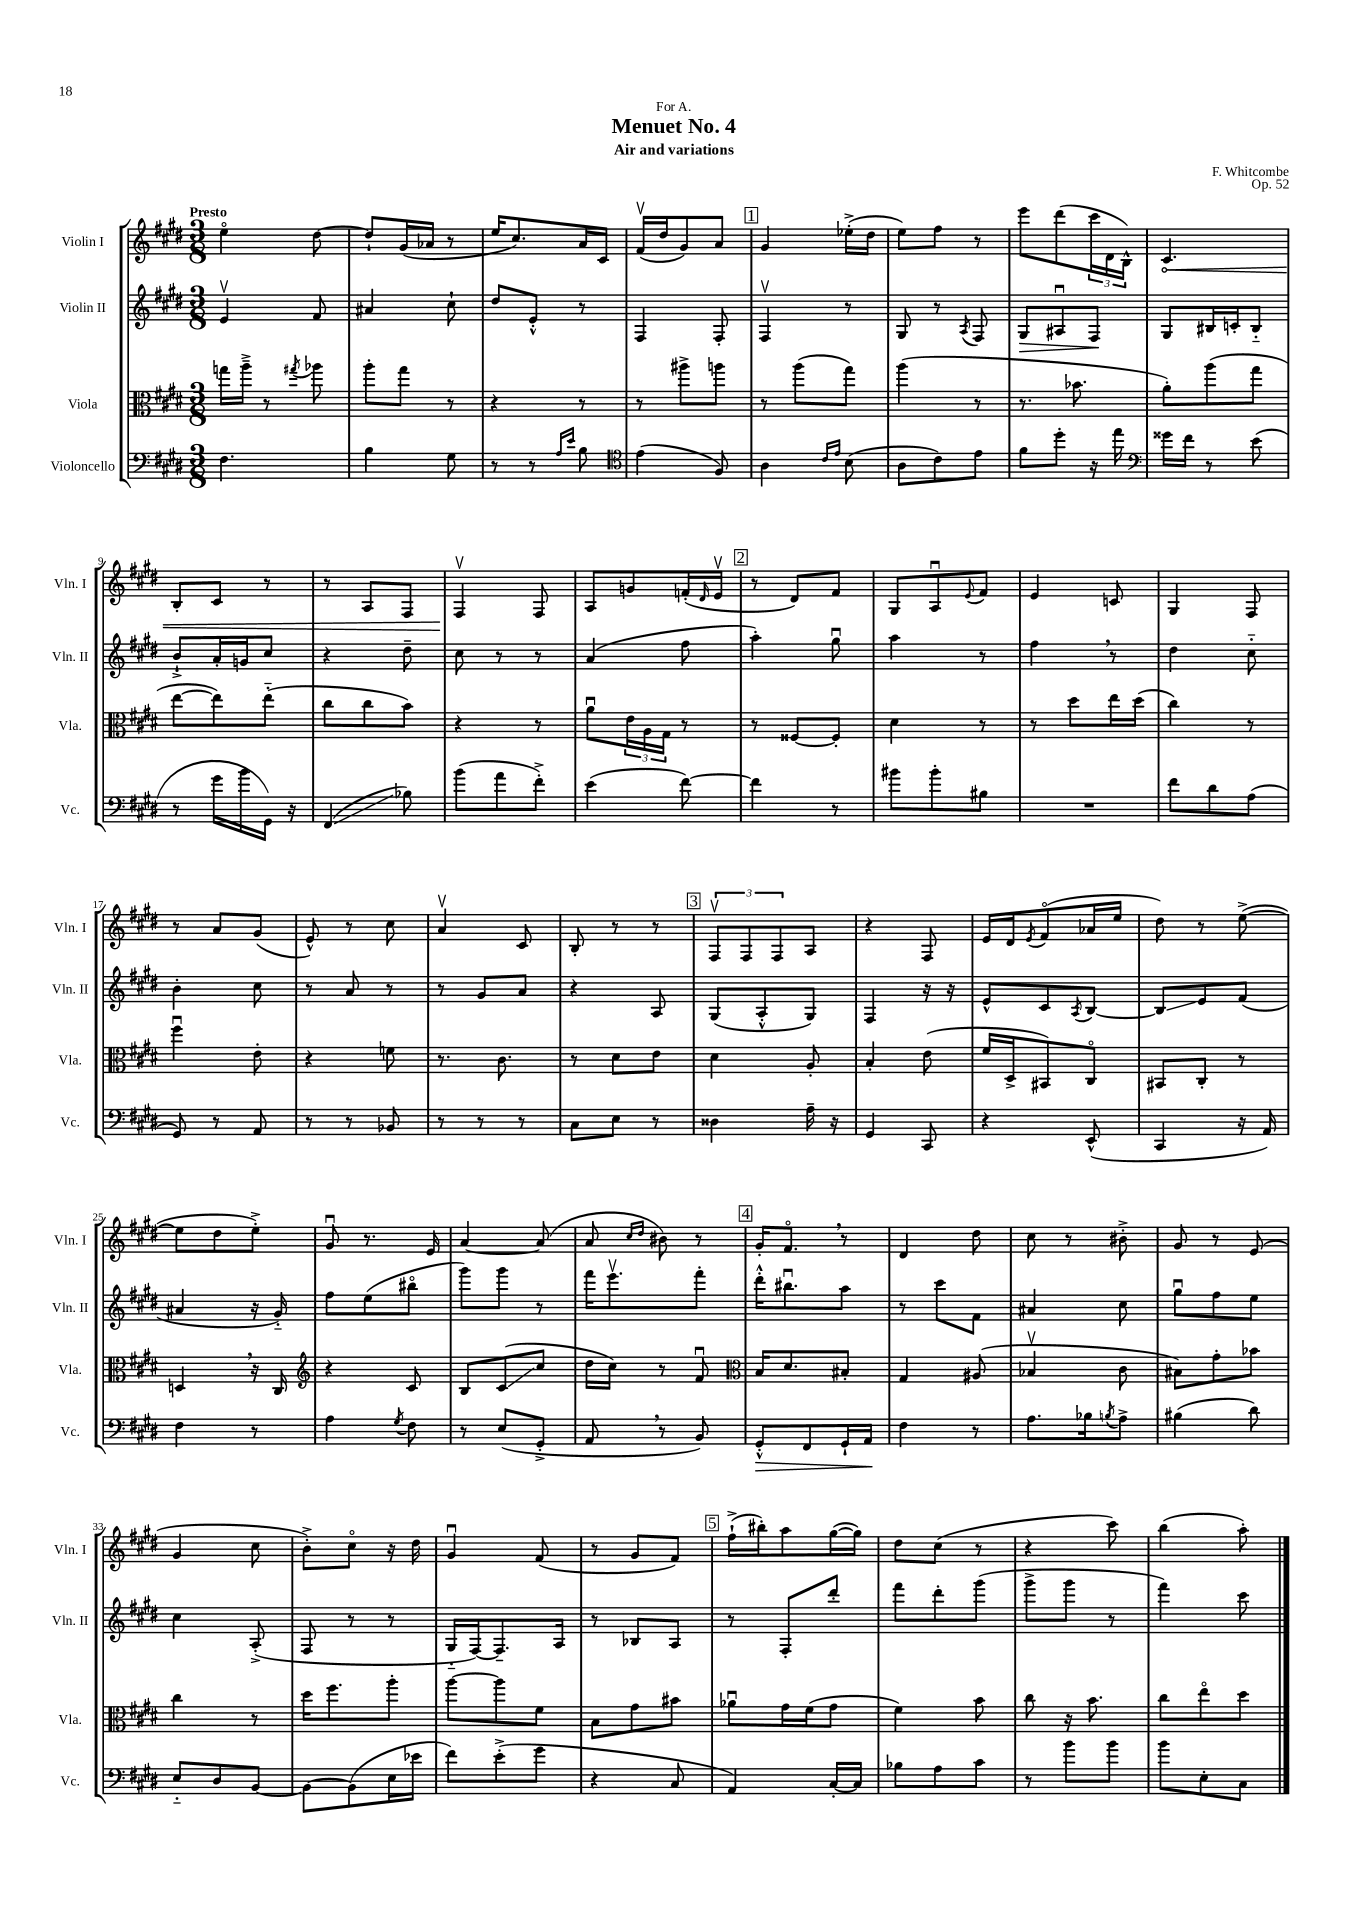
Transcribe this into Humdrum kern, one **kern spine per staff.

**kern	**kern	**kern	**kern
*staff4	*staff3	*staff2	*staff1
*clefF4	*clefC3	*clefG2	*clefG2
*k[f#c#g#d#]	*k[f#c#g#d#]	*k[f#c#g#d#]	*k[f#c#g#d#]
*M3/8	*M3/8	*M3/8	*M3/8
4.F#	16gg	4ev	4eeo
.	16aa~^	.	.
.	8r	.	.
.	8qgg#	.	.
.	8aa-	8f#	[8dd#
=	=	=	=
4B	8aa'	4a#	8dd#`]
.	8gg#	.	(16g#
.	.	.	16a-
8G#	8r	8cc#`	8r
=	=	=	=
8r	4r	8dd#	16ee
.	.	.	8.cc#)
8r	.	8e'^^	.
16qqA	.	.	.
16qqe	.	.	.
8B	8r	8r	16a
.	.	.	16c#
=	=	=	=
*clefC4	*	*	*
(4e	8r	4F#	(16f#v
.	.	.	16dd#
.	8aa#^	.	8g#)
8F#)	8aa	8F#'	8a
=	=	=	=
4A	8r	4F#v	4g#
.	(8aa	.	.
16qqc#	.	.	.
16qqe	.	.	.
(8B	8gg#)	8r	(16ee-'^
.	.	.	16dd#
=	=	=	=
8A	(4aa	8G#	8ee)
8c#)	.	8r	8ff#
.	.	8qA	.
8e	8r	8F#	8r
=	=	=	=
8f#	8.r	8G#	8eee
8dd#'	.	8A#u	(8ddd#
.	8.b-	.	.
16r	.	8F#	24ccc#
.	.	.	24d#
16ee	.	.	.
.	.	.	24B^^)
=	=	=	=
*clefF4	*	*	*
16g##	8a')	8G#	4.c#
16f#	.	.	.
8r	(8aa	16B#	.
.	.	16c'	.
(8e	8gg#	8B#'~	.
=	=	=	=
8r	[8ee	8b`^	8B'
16g#	8ee])	16a'	8c#
16b	.	16g	.
16GG#)	(8ee'~	8cc#	8r
16r	.	.	.
=	=	=	=
(4FF#	8cc#	4r	8r
.	8cc#	.	8A
8B-)	8b)	8dd#~	8F#
=	=	=	=
(8b	4r	8cc#	4F#v
8a	.	8r	.
8f#'^)	8r	8r	8F#
=	=	=	=
(4e	8au	(4a	8A
.	24e	.	8g
.	24A	.	.
.	24G#	.	.
[8f#)	8r	8ff#	(16f'
.	.	.	16qqd#
.	.	.	16ev
=	=	=	=
4f#]	8r	4aa')	8r
.	[8F##	.	8d#)
8r	8F##']	8gg#u	8f#
=	=	=	=
8b#	4d#	4aa	8G#
8b#'	.	.	8Au
.	.	.	8qqe
8B#	8r	8r	8f#
=	=	=	=
4.r	8r	4ff#	4e
.	8dd#	.	.
.	16ee	8r	8c
.	(16dd#	.	.
=	=	=	=
8f#	4cc#)	4dd#	4G#
8d#	.	.	.
(8A	8r	8cc#'~	8F#
=	=	=	=
8GG#)	4ff#u	4b'	8r
8r	.	.	8a
8AA	8e'	8cc#	(8g#
=	=	=	=
8r	4r	8r	8e^^)
8r	.	8a	8r
8BB-	8f	8r	8cc#
=	=	=	=
8r	8.r	8r	4av
8r	.	8g#	.
.	8.c#	.	.
8r	.	8a	8c#
=	=	=	=
8C#	8r	4r	8B'
8E	8d#	.	8r
8r	8e	8A	8r
=	=	=	=
4D##	4d#	(8G#	12F#v
.	.	.	12F#
.	.	8A'^^	.
.	.	.	12F#
16A~	8A'	8G#)	8A
16r	.	.	.
=	=	=	=
4GG#	4B'	4F#	4r
8CC#	(8e	16r	8F#
.	.	16r	.
=	=	=	=
4r	16f#	8e^^	16e
.	16D#^	.	16d#
.	.	.	8qe
.	8BB#)	8c#	(8f#o
.	.	8qA	.
(8EE^^	8C#o	[8B	16a-
.	.	.	16ee
=	=	=	=
4CC#	8BB#	8B]	8dd#)
.	8C#'	8e	8r
16r	8r	(8f#	([8ee^
16AA)	.	.	.
=	=	=	=
4F#	4D	4a#	8ee]
.	.	.	8dd#
8r	16r	16r	8ee'^)
.	16C#	16g#'~)	.
=	=	=	=
*	*clefG2	*	*
4A	4r	8ff#	8g#u
.	.	(8ee	8.r
8qG#	.	.	.
8F#	8c#	8bb#o	.
.	.	.	16e
=	=	=	=
8r	8B	8ggg#)	[4a
(8E	(8c#	8ggg#	.
8GG#'^	8cc#	8r	(8a]
=	=	=	=
8AA	16dd#	16fff#	8a
.	16cc#)	8.eeev	.
.	.	.	16qqcc#
.	.	.	16qqdd#
8r	8r	.	8b#)
8BB)	8f#u	8fff#'	8r
=	=	=	=
*	*clefC3	*	*
8GG#'^^	16B	16ddd#'^^	16g#'
.	8.d#	8.bb#u	8.f#o
8FF#	.	.	.
16GG#`	8B#'	8aa	8r
16AA	.	.	.
=	=	=	=
4F#	4G#	8r	4d#
.	.	8ccc#	.
8r	(8A#	8f#	8dd#
=	=	=	=
8.A	4B-v	4a#	8cc#
.	.	.	8r
16B-	.	.	.
8qB	.	.	.
8A^	8c#	8cc#	8b#'^
=	=	=	=
(4B#	8B#)	8gg#u	8g#
.	8g#'	8ff#	8r
8d#)	8b-	8ee	(8e
=	=	=	=
8E'~	4cc#	4cc#	4g#
8D#	.	.	.
[8BB	8r	(8A'^	8cc#
=	=	=	=
8BB_	16dd#	8F#	8b'^)
.	8.ff#	.	.
(8BB]	.	8r	8cc#o
16E	8aa'	8r	16r
16e-	.	.	16dd#
=	=	=	=
8f#)	[8aa	16G#'~	4g#u
.	.	[16F#)	.
(8e'^	8aa]	8.F#~]	.
8g#	8f#	.	(8f#
.	.	16A	.
=	=	=	=
4r	8B	8r	8r
.	8g#	8B-	8g#
8C#	8b#	8A	8f#)
=	=	=	=
4AA)	8a-u	8r	(16ff#`^
.	.	.	16bb#')
.	16g#	8F#'	8aa
.	(16f#	.	.
[16C#'	8g#	8ddd#'	([16gg#
16C#]	.	.	16gg#])
=	=	=	=
8B-	4f#)	8fff#	8dd#
8A	.	8ddd#'	(8cc#
8c#	8b	(8ggg#	8r
=	=	=	=
8r	8cc#	8ggg#^	4r
8b	16r	8ggg#	.
.	8.b	.	.
8b	.	8r	8ccc#)
=	=	=	=
8b	8cc#	4fff#)	(4bb
8E'	8eeo	.	.
8C#	8dd#	8ccc#	8aa')
==	==	==	==
*-	*-	*-	*-
